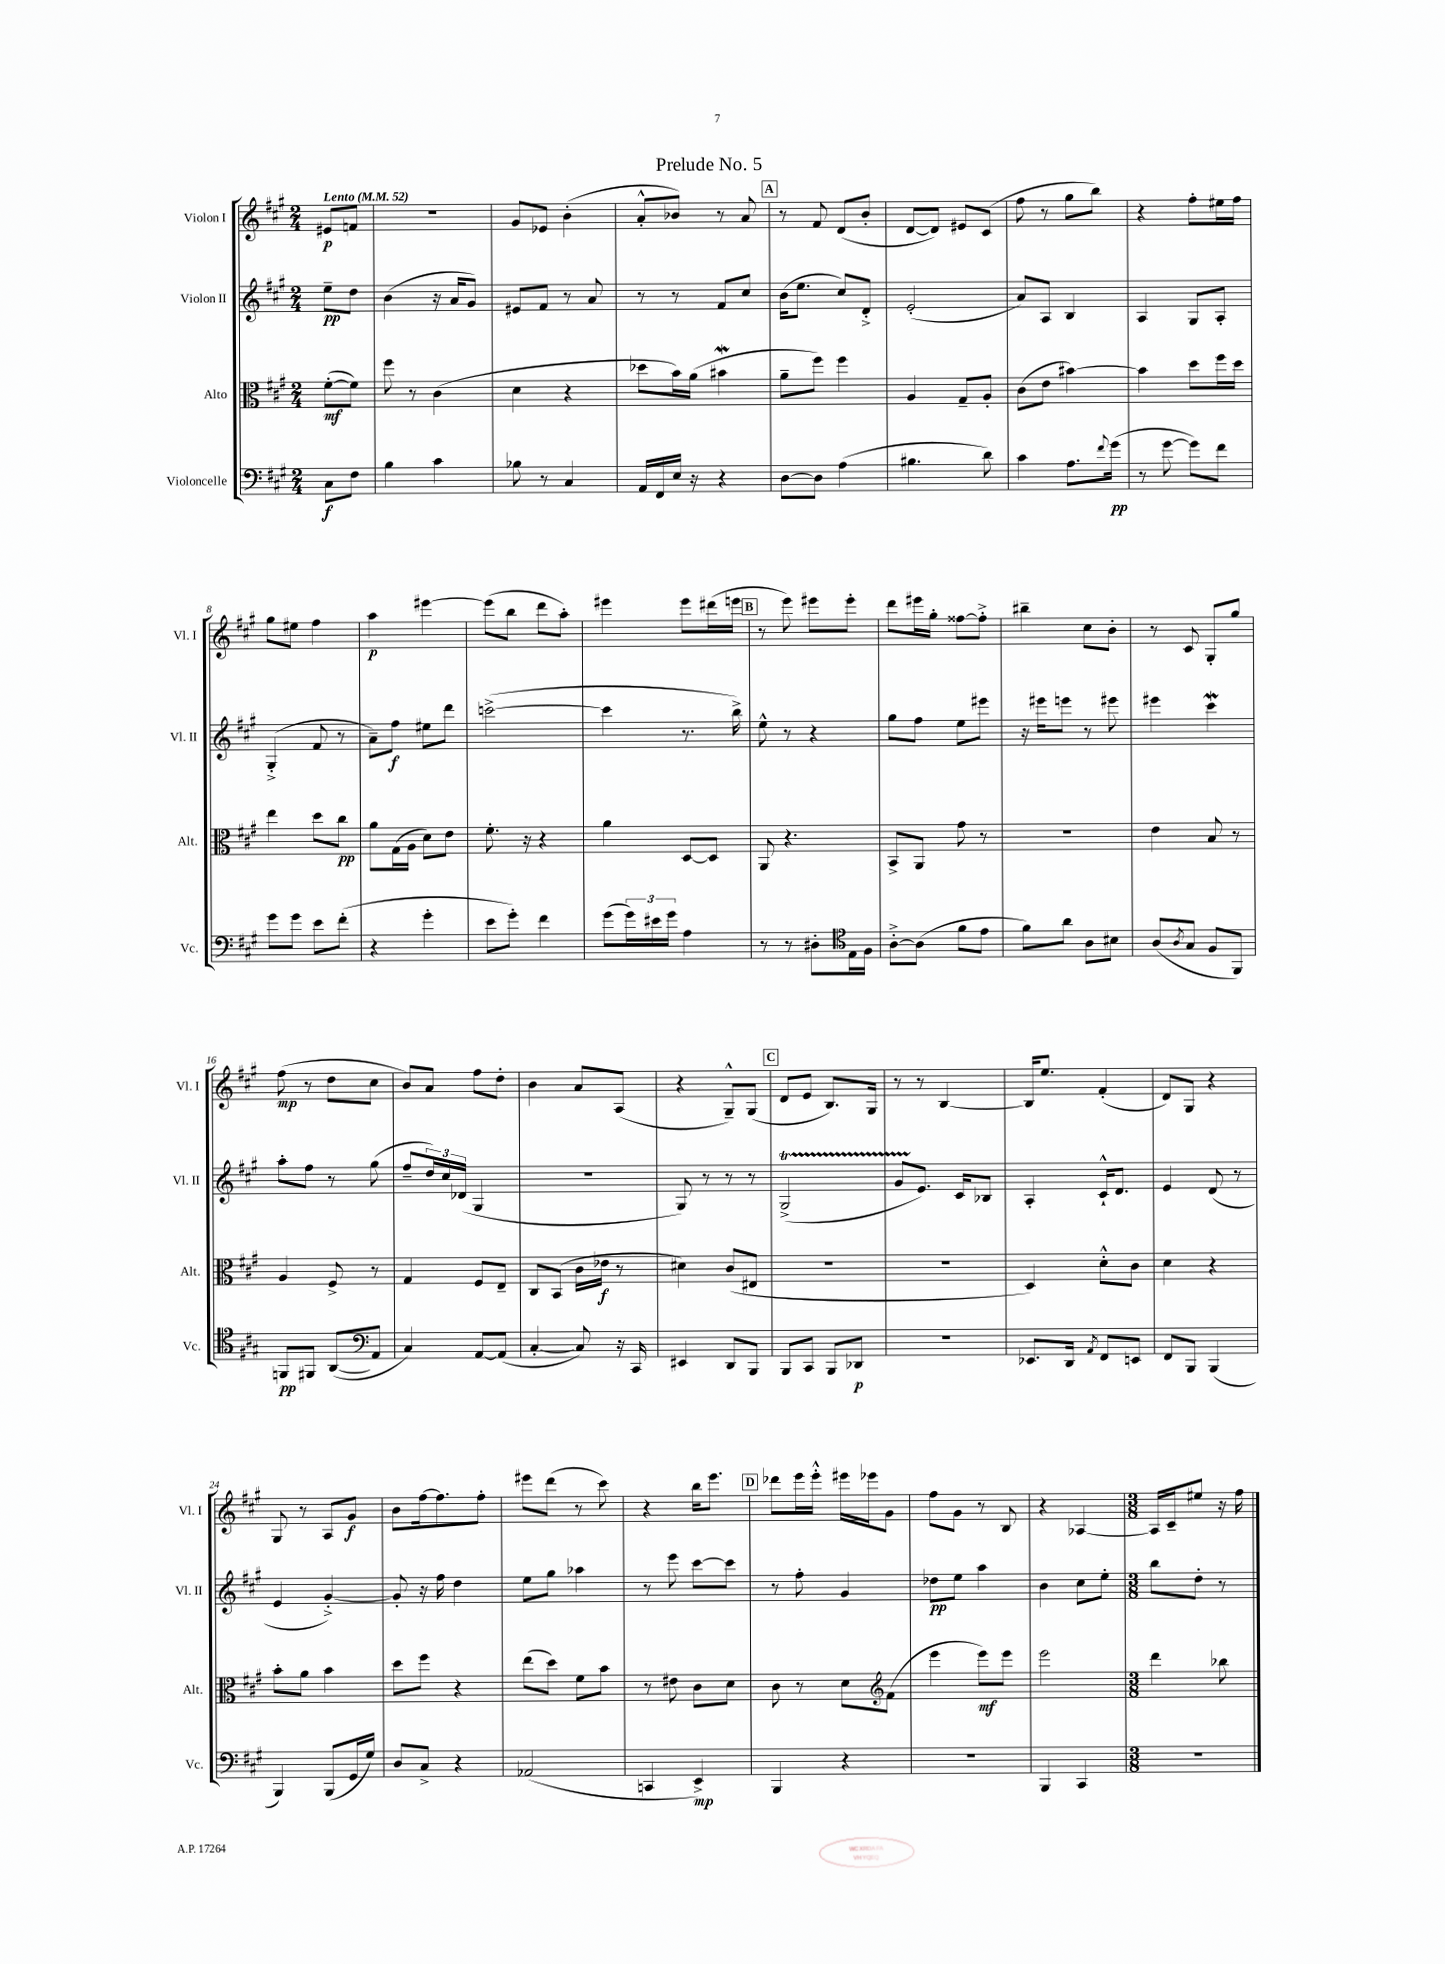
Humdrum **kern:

**kern	**kern	**kern	**kern
*staff4	*staff3	*staff2	*staff1
*clefF4	*clefC3	*clefG2	*clefG2
*k[f#c#g#]	*k[f#c#g#]	*k[f#c#g#]	*k[f#c#g#]
*M2/4	*M2/4	*M2/4	*M2/4
*MM52	*MM52	*MM52	*MM52
8C#	([8f#'	8ee~	8e#
8F#	8f#])	8dd	8f
=	=	=	=
4B	8ff#	(4b	2r
.	8r	.	.
4c#	(4c#	16r	.
.	.	16a	.
.	.	8g#)	.
=	=	=	=
8B-	4d	8e#	8g#
8r	.	8f#	8e-
4C#	4r	8r	(4b'
.	.	8a	.
=	=	=	=
16AA	8dd-	8r	8a'^^
16FF#	.	.	.
16E	16b)	8r	8b-)
16r	(16a	.	.
4r	4b#	8f#	8r
.	.	8cc#	8a
=	=	=	=
[8D	8a~	(16b	8r
.	.	8.ee	.
8D]	8ff#)	.	8f#
(4A	4ff#	8cc#)	(8d
.	.	8d'^	8b'
=	=	=	=
4.B#	4A	(2e'	[8d
.	.	.	8d])
.	8G#~	.	8e#
8d)	8A'	.	(8c#
=	=	=	=
4c#	(8c#	8a)	8ff#
.	8e	8A	8r
8.A	[4b#)	4B	8gg#
.	.	.	8bb)
8qqf#	.	.	.
(16g#	.	.	.
=	=	=	=
8r	4b#]	4A	4r
[8g#	.	.	.
8g#])	8dd	8G#	8ff#'
8f#	16ff#	8A'	16ee#
.	16dd	.	16ff#
=	=	=	=
8g#	4ee	(4G#'^	8gg#
8g#	.	.	8ee#
8e	8dd	8f#	4ff#
(8f#'	8cc#	8r	.
=	=	=	=
4r	8a	8a~)	4aa
.	(16G#	8ff#	.
.	16A	.	.
4g#'	8d)	8ee#	[4eee#
.	8e	8ddd	.
=	=	=	=
8e	8.f#'	([2ccc^	(8eee#]
8g#')	.	.	8bb
.	16r	.	.
4f#	4r	.	8ddd
.	.	.	8aa')
=	=	=	=
(8g#	4a	4ccc]	4eee#
24g#)	.	.	.
24e#	.	.	.
24g#	.	.	.
4A	[8D	8.r	8eee#
.	8D]	.	(16ddd#
.	.	16bb^)	16eee
=	=	=	=
8r	8AA	8ee^^	8r
8r	4.r	8r	8eee)
8D#'	.	4r	8eee#
16E	.	.	8eee#'
16F#	.	.	.
=	=	=	=
*clefC4	*	*	*
[8A'^	8BB^	8gg#	8ddd
(8A]	8AA	8ff#	16eee#
.	.	.	16gg#'
8f#	8g#	8ee	[8ff##
8e	8r	8eee#	8ff##'^]
=	=	=	=
8f#)	2r	16r	4bb#~
.	.	16eee#	.
8a	.	8eee	.
8A	.	8r	8cc#
8B#	.	8eee#	8b'
=	=	=	=
(8A	4e	4eee#	8r
8qA	.	.	.
8G#	.	.	8c#
8F#	8B	4ccc#	8G#'
8FF#)	8r	.	8gg#
=	=	=	=
8FF	4A	8aa'	(8ff#
8FF#	.	8ff#	8r
([8AA	8F#^	8r	8dd
8AA]	8r	(8gg#	8cc#
=	=	=	=
*clefF4	*	*	*
4C#)	4G#	8ff#~	8b)
.	.	24dd)	8a
.	.	24cc#	.
.	.	(24d-	.
[8AA	8F#	4G#	8ff#
(8AA]	8E~	.	8dd'
=	=	=	=
[4C#'	8C#	2r	4b
.	(8BB	.	.
8C#])	16c#	.	8a
.	16e-	.	.
16r	8r	.	(8A
16CC#	.	.	.
=	=	=	=
4EE#	4d#)	8G#)	4r
.	.	8r	.
8DD	(8c#	8r	8G#~^^)
8BBB	8E#	8r	(8G#
=	=	=	=
8BBB	2r	(2G#^	8d
8CC#	.	.	8e
8BBB	.	.	8.B)
8DD-	.	.	.
.	.	.	16G#
=	=	=	=
2r	2r	8g#	8r
.	.	8.e)	8r
.	.	.	[4B
.	.	16c#	.
.	.	8B-	.
=	=	=	=
8.EE-	4D)	4A'	16B]
.	.	.	8.ee
16DD	.	.	.
8qAA	.	.	.
8FF#	8d'^^	16c#`^^	(4f#'
.	.	8.d	.
8EE	8c#	.	.
=	=	=	=
8FF#	4d	4e	8d)
8BBB	.	.	8G#
(4BBB	4r	(8d	4r
.	.	8r	.
=	=	=	=
4BBB)	8b'	4e	8G#
.	8a	.	8r
(8BBB	4b	[4g#'^)	8A
16GG#	.	.	8g#
16G#)	.	.	.
=	=	=	=
8D	8dd	8g#']	8b
8C#^	8ff#	16r	[16ff#
.	.	16ff#	8.ff#]
4r	4r	4dd	.
.	.	.	8ff#'
=	=	=	=
(2AA-	(8ee	8ee	8eee#
.	8dd)	8gg#	(8ddd
.	8f#	4aa-	8r
.	8b	.	8ccc#)
=	=	=	=
4CC	8r	8r	4r
.	8e#	8eee	.
4EE^)	8c#	[8ccc#	16bb
.	.	.	8.eee
.	8d	8ccc#]	.
=	=	=	=
4BBB	8c#	8r	8ddd-
.	8r	8ff#'	16eee
.	.	.	16eee'^^
4r	8d	4g#	16eee#
.	.	.	16eee-
.	(8f#	.	8g#
=	=	=	=
*	*clefG2	*	*
2r	4eee	8dd-	8ff#
.	.	8ee	8g#
.	8eee)	4aa	8r
.	8eee	.	8B
=	=	=	=
4BBB	2eee	4b	4r
4CC#	.	8cc#	[4A-
.	.	8ee'	.
=	=	=	=
*M3/8	*M3/8	*M3/8	*M3/8
4.r	4ddd	8bb	16A-]
.	.	.	16c#~
.	.	8dd'	8ee#
.	8bb-	8r	16r
.	.	.	16ff#
==	==	==	==
*-	*-	*-	*-
